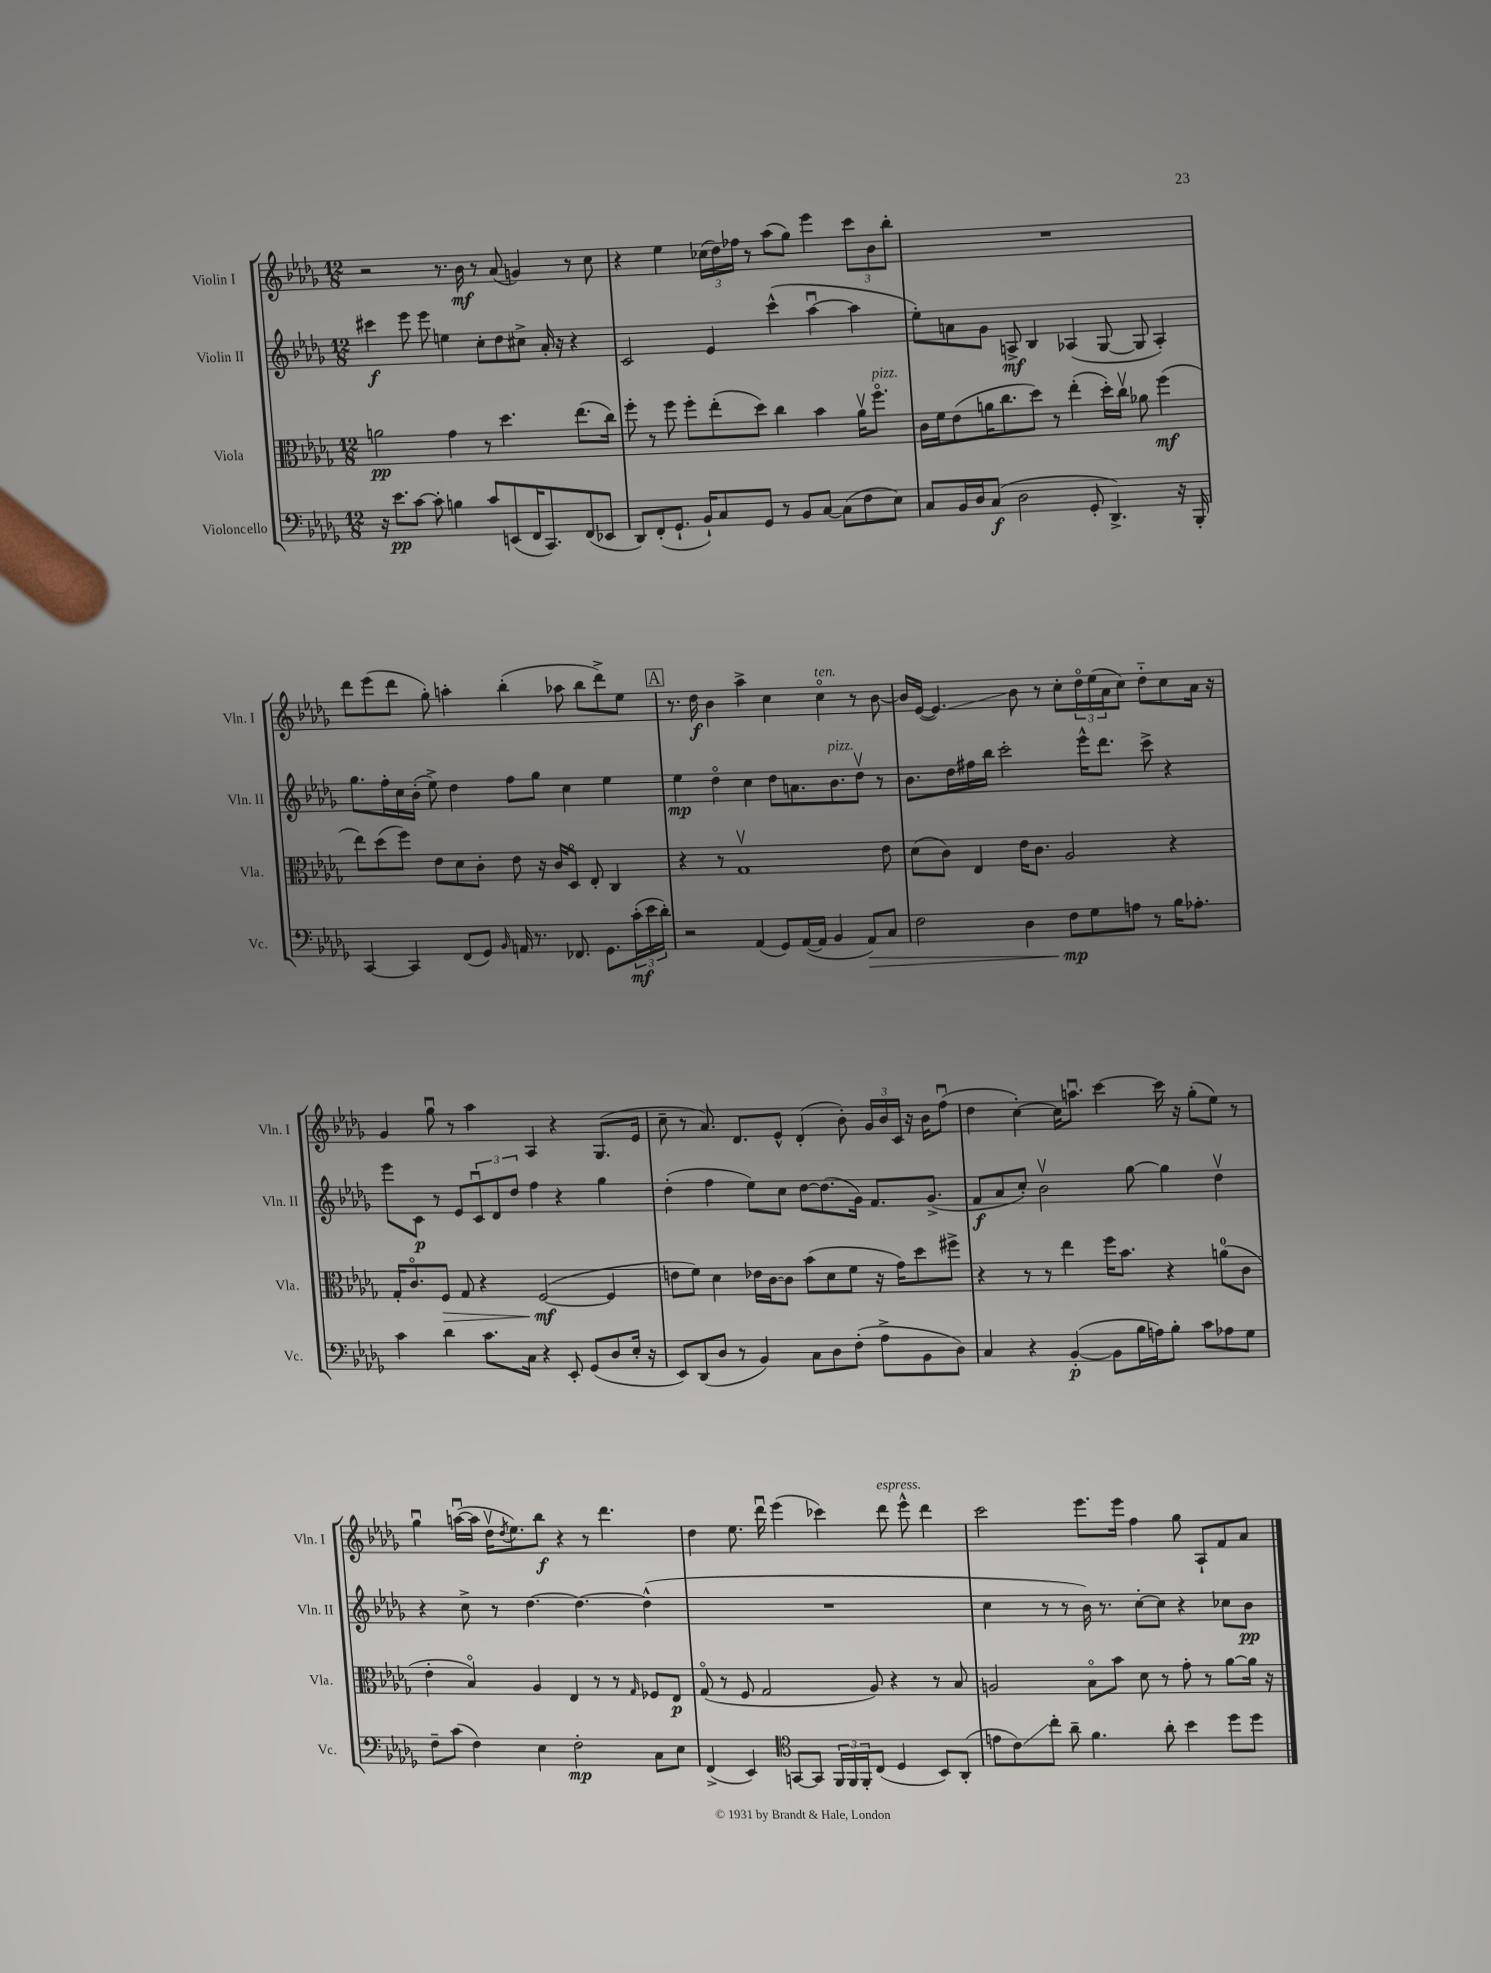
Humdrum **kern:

**kern	**kern	**kern	**kern
*staff4	*staff3	*staff2	*staff1
*clefF4	*clefC3	*clefG2	*clefG2
*k[b-e-a-d-g-]	*k[b-e-a-d-g-]	*k[b-e-a-d-g-]	*k[b-e-a-d-g-]
*M12/8	*M12/8	*M12/8	*M12/8
16r	2a	4ccc#	2r
8.e-	.	.	.
[8c	.	8eee-	.
8c']	.	8eee-	.
4B	4g-	4ee	8.r
.	.	.	16b-
8c	8r	8cc'	8r
(8EE	4.dd-	8dd-	(8a-
16FF	.	8cc#^	4g)
8.CC)	.	.	.
.	.	16a-'	.
.	.	16r	.
(8FF	(8.ee-	4r	8r
8EE-	.	.	8cc
.	16cc)	.	.
=	=	=	=
8DD-)	8ff'	2c	4r
(8FF'	8r	.	.
8.GG-`	8ff	.	4ee-
.	8ff'	.	.
16BB-`)	.	.	.
8C	(8ee-'	4e-	(24cc-
.	.	.	24dd-)
.	.	.	24ff-
8GG-	8dd-)	.	8r
8r	4cc	(4ccc^^	(8aa-
8BB-	.	.	8gg-)
[8C	4b-	[4aa-u	4eee-
(8C]	.	.	.
8F	16a-v	4aa-]	12ccc
.	8.ffo	.	.
.	.	.	12b-
8E-)	.	.	.
.	.	.	12bb-'
=	=	=	=
8C	16c	8ee-')	1.r
.	16f	.	.
16BB-	(8e-	8a	.
16D-	.	.	.
(8C	16a	8g-	.
.	8.cc	.	.
2D-	.	8A^	.
.	8dd-)	4B-	.
.	8r	.	.
.	(4ee-'	(4A-	.
8GG-'	.	.	.
4.DD-^)	16dd-')	[8G-	.
.	16ccv	.	.
.	8a-	8G-]	.
.	(4ff	4A-')	.
16r	.	.	.
16BBB-'	.	.	.
=	=	=	=
[4CC	8ee-)	8.gg-	8ddd-
.	(8dd-	.	(8eee-
.	.	16ff'	.
4CC]	8ff)	16cc	8ddd-
.	.	(16b-'	.
.	8e-	8ee-^)	8gg-')
(8FF	8d-	4dd-	4aa'
8GG-)	8c'	.	.
16qqBB-	.	.	.
16AA	8e-	8ff	(4bb-'
8.r	.	.	.
.	16r	8gg-	.
.	16c	.	.
8.FF-	8D-o	4cc	8aa-
.	8E-'	.	8bb-
8.GG-	.	.	.
.	4C	4ee-	8ddd-^)
(24c'	.	.	8ee-
24e-	.	.	.
24d-')	.	.	.
=	=	=	=
2r	4r	4ee-	8.r
.	.	.	16dd-
.	8r	4dd-o	4b-
.	1G-v	.	.
(4AA-	.	4cc	4aa-^
8GG-)	.	8dd-	4cc
([16AA-	.	8.a	.
16AA-]	.	.	.
4BB-	.	.	4cco
.	.	8.b-	.
8AA-)	.	8dd-v	8r
8C	8e-	8r	[8b-
=	=	=	=
2F	(8d-	8.b-	16b-]
.	.	.	([16e-
.	8c)	.	4.e-])
.	.	16dd-	.
.	4E-	16ff#	.
.	.	16bb-	.
.	.	2ccc'	.
4D-	16e-	.	8b-
.	8.c	.	.
.	.	.	8r
8F	2A-	.	8cc'
8G-	.	16eee-^^	24dd-o
.	.	.	(24ee-
.	.	8.ddd-	.
.	.	.	24a-
8A	.	.	8cc)
8r	.	8ccc^	8dd-'~
16B-	4r	4r	8cc
8.A-'	.	.	.
.	.	.	16a-
.	.	.	16r
=	=	=	=
4c	16G-'	8eee-	4g-
.	8.co	.	.
.	.	8c	.
4d-	8F	8r	8gg-u
.	8G-	8e-	8r
8.c	4r	12cu	4aa-
.	.	12d-	.
.	.	12dd-	.
16C	.	.	.
4r	([2F	4ff	4A-
8EE-'	.	4r	4r
(8GG-	.	.	.
8D-	4F]	4gg-	(8.G-
16E-'	.	.	.
16r	.	.	16e-
=	=	=	=
8EE-)	8e	(4dd-'	8cc~
(8DD-	8f)	.	8r
8D-	4d-	4ff	8.a-)
8r	.	.	.
.	.	.	8.d-
4BB-)	16e-	8ee-)	.
.	[16c	.	.
.	8c]	8cc	8e-^^
8C	(8b-	[8dd-	(4d-'
8D-	8d-	(8.dd-]	.
(8F'	8f	.	8b-')
.	.	16g-)	.
8A-^	16r	8.f	24g-
.	.	.	24b-
.	16g-)	.	.
.	.	.	24c
8BB-	8dd-	.	16r
.	.	(8.g-^	16b-
8D-)	8ff#^	.	(8ffu
=	=	=	=
4C	4r	8f	4dd-
.	.	8a-	.
4r	8r	8cc')	[4cc')
.	8r	2b-v	.
([4BB-'	4ee-	.	16cc]
.	.	.	8.aau
8BB-]	16ff	.	[4ccc
.	8.b-	.	.
16B-	.	[8gg-	.
16A)	.	.	.
8B-'	4r	4gg-]	16ccc]
.	.	.	16r
8c	.	.	(8gg-'
8A-	(8a	4dd-v	8ee-)
8G-	8c	.	8r
=	=	=	=
8F~	4e-'	4r	4gg-u
(8c	.	.	.
4F)	4B-o)	8cc^	([16aau
.	.	.	16aa]
.	.	8r	16dd-v
.	.	.	8qdd-
.	.	.	8.ee-)
4E-	4A-	[4.dd-	.
.	.	.	8bb-
2F'	4E-	.	4r
.	.	4.dd-_	.
.	8r	.	8r
.	8r	.	4.ddd-
.	16qqG-	.	.
8C	8F-	(4dd-^^]	.
8E-	8E-	.	.
=	=	=	=
(4FF^	(8G-o	1.r	4dd-
.	8r	.	.
4EE-)	8F	.	8.ee-
.	2G-	.	.
.	.	.	16ddd-u
*clefC4	*	*	*
[8GG	.	.	(4eee-
8GG]	.	.	.
24FF	.	.	4ccc-)
24FF	.	.	.
24FF'	.	.	.
(8C	8A-)	.	.
4D-	4r	.	8ddd-
.	.	.	8eee-^^
8BB-)	8r	.	4ddd-
(8AA-'	8B-	.	.
=	=	=	=
8e	2A	4cc	2ccc
8c)	.	.	.
8cc'	.	8r	.
8a-~	.	8r	.
4.f	8B-o	16b-)	8.eee-
.	.	8.r	.
.	8b-	.	.
.	.	.	16eee-
.	8d-	[8cc'	4ff
8a-'	8r	8cc]	.
4b-	8g-'	4r	8gg-
.	8r	.	8A-`
8dd-	[8a-	8cc-	8f
8dd-	16a-]	8b-	8a-
.	16r	.	.
==	==	==	==
*-	*-	*-	*-
